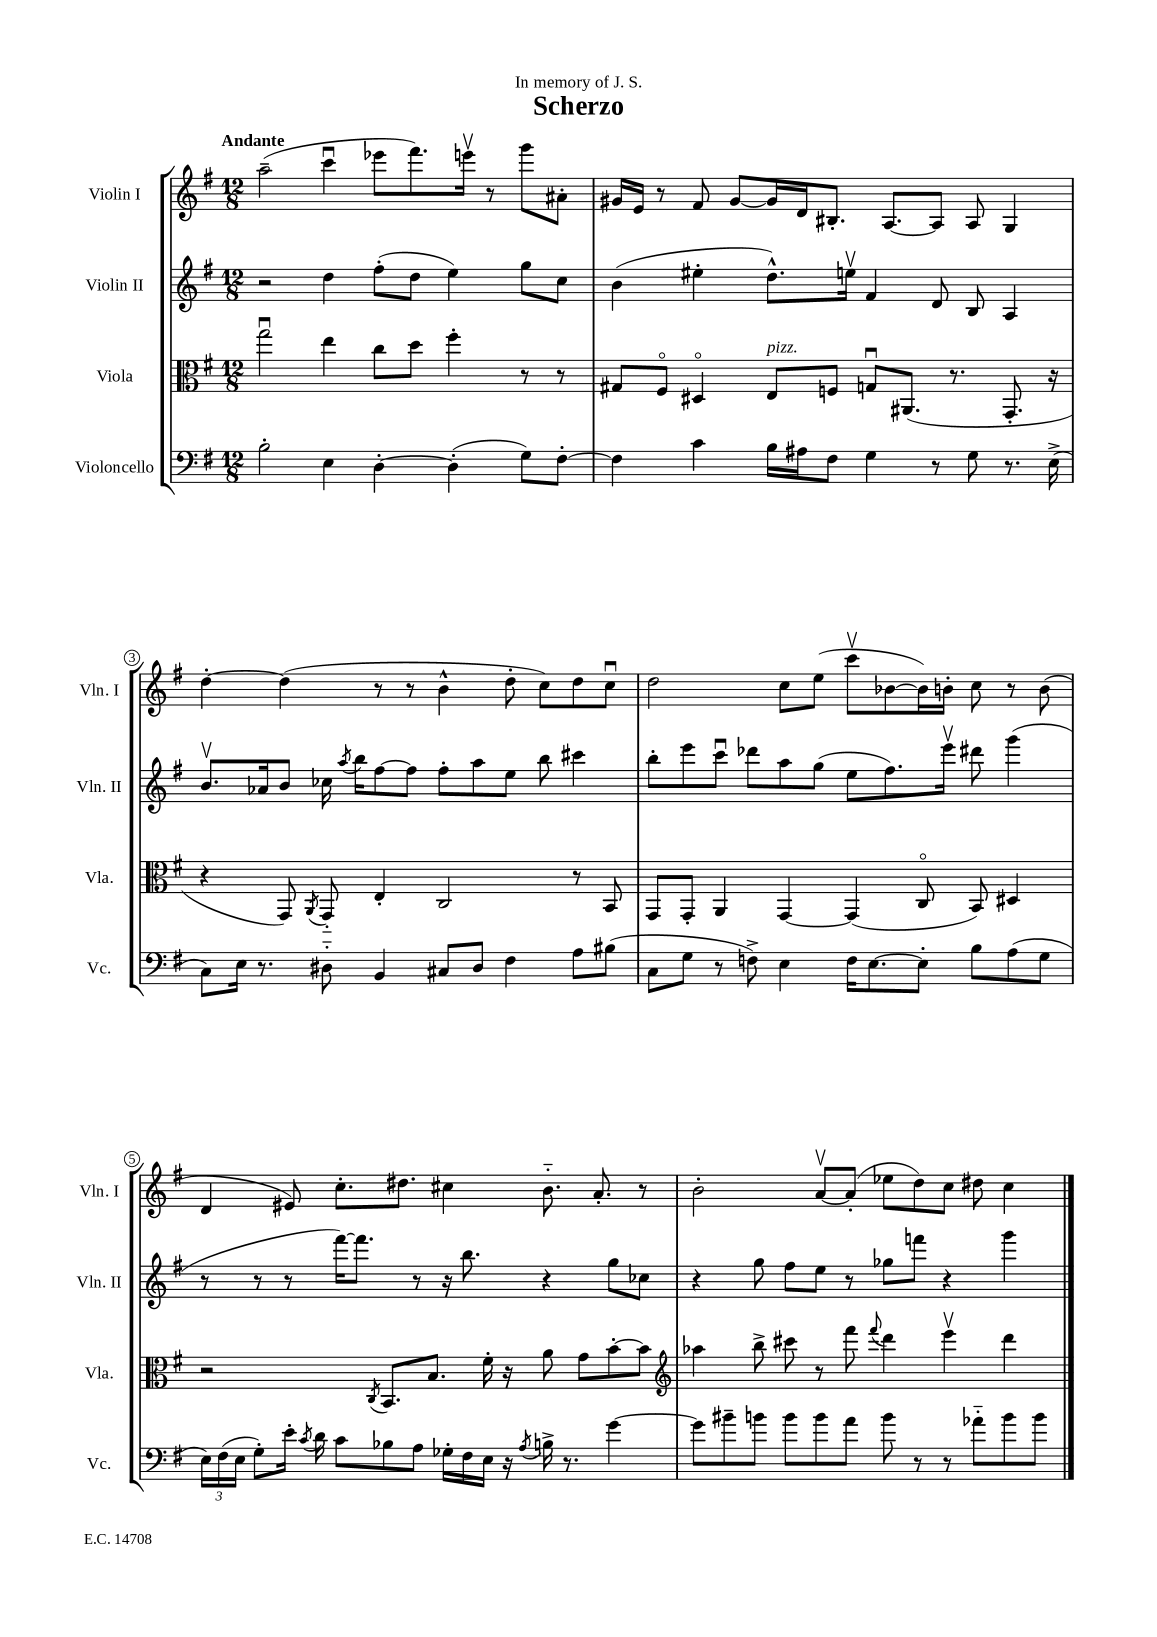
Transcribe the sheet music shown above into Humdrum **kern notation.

**kern	**kern	**kern	**kern
*staff4	*staff3	*staff2	*staff1
*clefF4	*clefC3	*clefG2	*clefG2
*k[f#]	*k[f#]	*k[f#]	*k[f#]
*M12/8	*M12/8	*M12/8	*M12/8
2B'	2ggu	2r	(2aa~
4E	4ee	4dd	4cccu
[4D'	8cc	(8ff#'	8eee-
.	8dd	8dd	8.fff#)
(4D']	4ff#'	4ee)	.
.	.	.	16eeev
.	.	.	8r
8G)	8r	8gg	8ggg
[8F#'	8r	8cc	8a#'
=	=	=	=
4F#]	8G#	(4b	16g#
.	.	.	16e
.	8F#o	.	8r
4c	4D#o	4ee#'	8f#
.	.	.	[8g#
16B	8E	8.dd^^)	16g#]
16A#	.	.	16d
8F#	8F	.	8.B#'
.	.	16eev	.
4G	8Gu	4f#	.
.	.	.	[8.A
.	(8.AA#	.	.
8r	.	8d	8A]
.	8.r	.	.
8G	.	8B	8A
8.r	8.GG'	4A	4G
(16E^	16r	.	.
=	=	=	=
8C)	4r	8.bv	[4dd'
16E	.	.	.
8.r	.	16a-	.
.	8GG)	8b	(4dd]
.	8qAA	.	.
8D#'~	8GG'~	16cc-	.
.	.	8qaa	.
.	.	16bb	.
4BB	4E'	[8ff#	8r
.	.	8ff#]	8r
8C#	2C	8ff#'	4b^^
8D#	.	8aa	.
4F#	.	8ee	8dd'
.	.	8bb	8cc)
8A	8r	4ccc#	8dd
(8B#	8BB	.	8ccu
=	=	=	=
8C	8GG	8bb'	2dd
8G	8GG'	8eee	.
8r	4AA	8cccu	.
8F^)	.	8ddd-	.
4E	[4GG	8aa	8cc
.	.	(8gg	(8ee
16F	(4GG]	8ee	8cccv
[8.E	.	.	.
.	.	8.ff#)	[8b-
8E']	8Co	.	16b-])
.	.	16eeev	16b'
8B	8BB)	8ddd#	8cc
(8A	4D#	(4ggg	8r
8G	.	.	(8b
=	=	=	=
24E)	2r	8r	4d
(24F#	.	.	.
24E	.	.	.
8G')	.	8r	.
16e'	.	8r	8e#)
8qc	.	.	.
16d	.	.	.
8c	.	[16fff#)	8.cc'
.	.	8.fff#]	.
.	8qC	.	.
8B-	8.BB	.	.
.	.	.	8.dd#
8A	.	8r	.
.	8.B	.	.
16G-'	.	16r	4cc#
16F#	.	8.bb	.
16E	16f#'	.	.
16r	16r	.	.
8qA	.	.	.
16B^	8a	4r	8.b'~
8.r	.	.	.
.	8g	.	.
.	.	.	8.a'
[4g	[8b'	8gg	.
.	8b]	8cc-	8r
=	=	=	=
*	*clefG2	*	*
8g]	4aa-	4r	2b'
8b#~	.	.	.
8b	8bb^	8gg	.
8b	8ccc#	8ff#	.
8b	8r	8ee	[8av
8a	8fff#	8r	(8a']
.	8qqfff#	.	.
8b	4ddd	8gg-	8ee-
8r	.	8fff	8dd)
8r	4eeev	4r	8cc
8a-'~	.	.	8dd#
8b	4ddd	4ggg	4cc
8b	.	.	.
==	==	==	==
*-	*-	*-	*-
